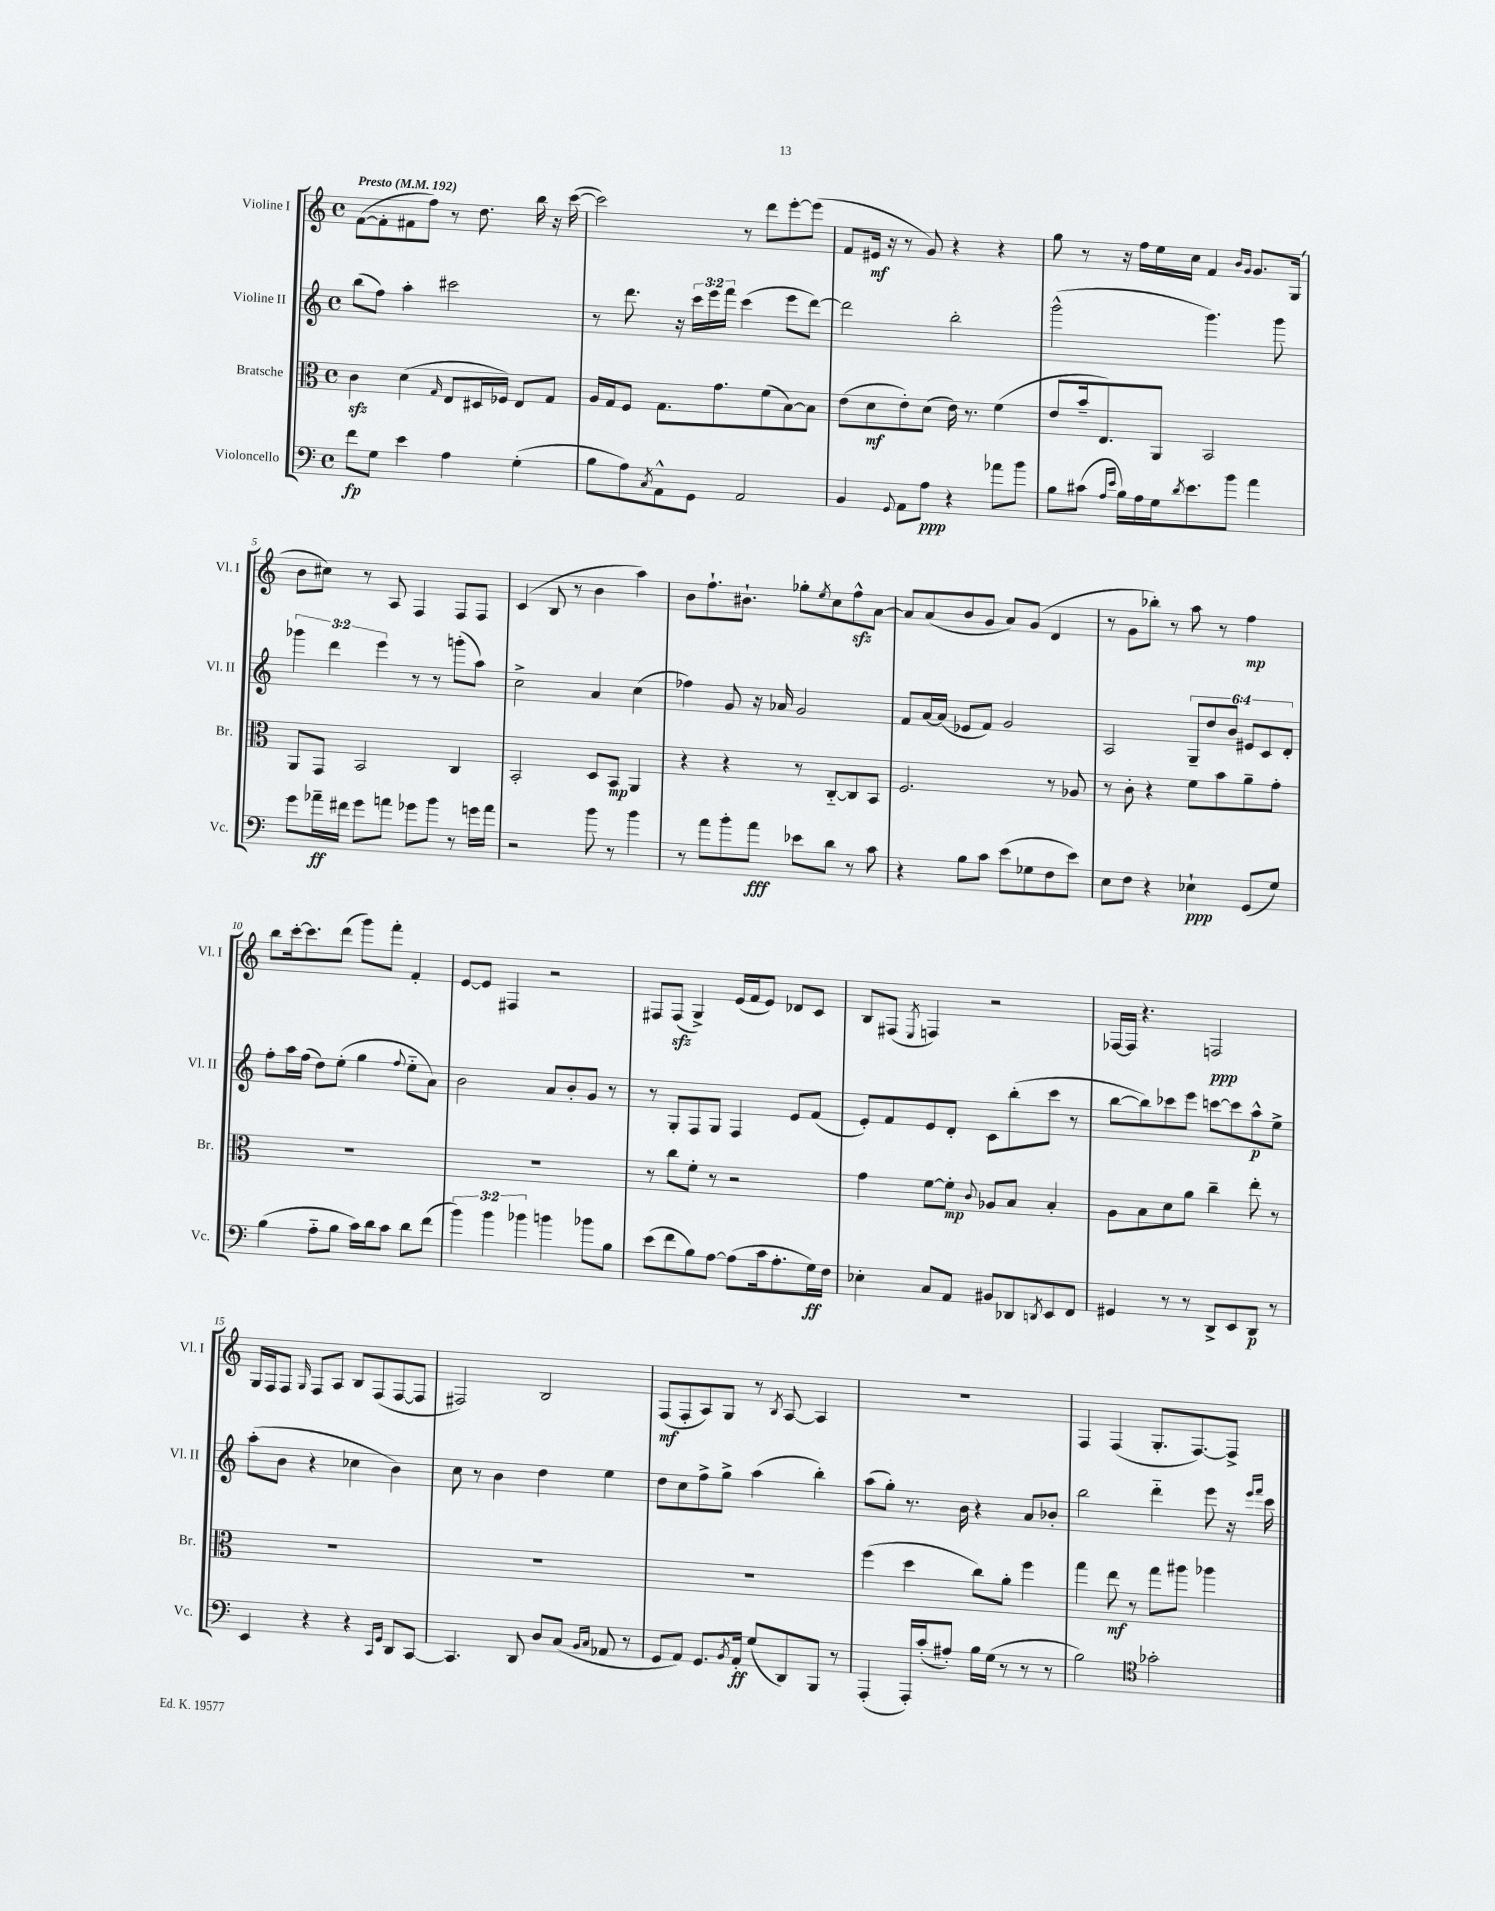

**kern	**kern	**kern	**kern
*staff4	*staff3	*staff2	*staff1
*clefF4	*clefC3	*clefG2	*clefG2
*k[]	*k[]	*k[]	*k[]
*M4/4	*M4/4	*M4/4	*M4/4
*met(c)	*met(c)	*met(c)	*met(c)
*MM192	*MM192	*MM192	*MM192
8f\L	4c\	(8bb\L	([8f\L
8G\J	.	8ff\J)	8f'\]
4e\	(4d\	4aa'\	8f#\
.	.	.	8ff\J)
.	16qqG/	.	.
4A\	8E/L	2ccc#\	8r
.	16D#/L	.	8.dd\
.	16F-/JJ)	.	.
(4G'\	8E/L	.	.
.	.	.	16bb\
.	8G/J	.	16r
.	.	.	([16ccc\
=	=	=	=
8B\L	16A/LL	8r	2ccc\])
.	16G/J	.	.
8A\)	8F/J	8.ddd\	.
8qC/	.	.	.
8AA^^\	8.G\L	.	.
.	.	16r	.
8GG\J	.	24ccc\LL	.
.	.	24eee\	.
.	8.g\	.	.
.	.	24fff\JJ	.
2AA/	.	(4ccc\	8r
.	(8f\	.	8ddd\L
.	[8B\)	8eee\L	[8eee'\
.	8B\]J	[8ddd\J)	(8eee\]J
=	=	=	=
4BB/	(8e\L	2ddd\]	8f/L
.	8d\	.	16e#/Jk
.	.	.	16r
8qqGG/	.	.	.
8AA\L	8e'\)	.	8r
8A\J	(8d\J	.	8g/)
4r	16e\)	2bb'\	4r
.	8.r	.	.
8a-\L	(4f\	.	4r
8b\J	.	.	.
=	=	=	=
8B\L	8e/L	(2ggg^^\	8gg\
(8c#\J	16b~/k	.	8r
.	8.E/)	.	.
16qqA/LL	.	.	.
16qqe/JJ	.	.	.
16B\LL)	.	.	16r
16A\	.	.	16ff\LL
16G\J	8AA/J	.	16ee\
8qd/	.	.	.
8.e\	.	.	16cc\JJ
.	2BB/	4.ggg\)	4f/
8b\J	.	.	.
.	.	.	16qqb/LL
.	.	.	16qqg/JJ
4a\	.	.	8.g/L
.	.	8ggg\	.
.	.	.	(16G/Jk
=	=	=	=
8g\L	8AA/L	6ggg-\	8b\L
16a-~\L	8GG/J	.	8cc#\J)
.	.	6ddd\	.
16f#\JJ	.	.	.
8g\L	2BB/	.	8r
.	.	6eee\	.
8a\J	.	.	8A/
8g-\L	.	8r	4F/
8b\J	.	8r	.
8r	4C/	(8ggg'\L	8F/L
16g\LL	.	8aa\J)	8F/J
16a\JJ	.	.	.
=	=	=	=
2r	2BB'/	2cc^\	(4c/
.	.	.	8B/
.	.	.	8r
8b\	8D/L	4a/	4b\
8r	8BB/J	.	.
4b\	4AA/	(4cc\	4aa\)
=	=	=	=
8r	4r	4ff-\)	8b\L
8a\L	.	.	8.ff`\
8b'\	4r	8g/	.
.	.	.	8.b#`\J
8a\J	.	16r	.
.	.	16a-/	.
8e-\L	8r	2g/	8gg-'\L
.	.	.	8qee/
8d\J	[8C'~/L	.	8cc\
8r	8C/]	.	8ff^^\
8c\	8BB/J	.	[8a\J
=	=	=	=
4r	2.F/	8f/L	8a/]L
.	.	[16a/L	(8a/
.	.	(16a/]JJ	.
8B\L	.	8e-/L	8b/
8c\J	.	8f/J)	8g/J
(8e\L	.	2g/	8a/L)
8G-\	.	.	(8g/J
8F\	8r	.	4d/
8e\J)	8A-/	.	.
=	=	=	=
8E\L	8r	2A/	8r
8F\J	8c'\	.	8g\L
4r	4r	.	8bb-'\J)
.	.	.	8r
4E-`\	8f\L	12G~/L	8aa\
.	.	12dd/	.
.	8b\	.	8r
.	.	12b/J	.
(8GG/L	8a~\	12e#/L	4ff\
.	.	12c/	.
8G/J)	8g'\J	.	.
.	.	12d'/J	.
=	=	=	=
(4B\	1r	8ff'\L	8bb\L
.	.	16aa\L	[16ccc'\k
.	.	(16ff\JJ	8.ccc\]
8A'~\L	.	8dd\L)	.
8B\J	.	(8ee'\J	(8ddd\J
16c\LL)	.	4gg\	8ggg\L)
16d\J	.	.	.
8c\J	.	.	8fff'\J
.	.	8qqff/	.
8d\L	.	8ee'~\L	4f'/
(8f\J	.	8a\J)	.
=	=	=	=
6b\)	1r	2b\	[8e/L
.	.	.	8e/]J
6b\	.	.	.
.	.	.	4F#/
6b-\	.	.	.
4b\	.	8a/L	2r
.	.	8b'/	.
8b-\L	.	8g/J	.
8B\J	.	8r	.
=	=	=	=
(8e\L	8r	8r	8F#/L
8f\	8cc\L	8G'/L	(8F#/J
8B\)	8f'\J	8F/	4G^/)
[8A\J	8r	8G/J	.
(8A\]L	2r	4F/	(16e/LL
.	.	.	16f/J
16c\k	.	.	8e/J)
8.A'\	.	.	.
.	.	8e/L	8d-/L
16G\L)	.	(8f/J	8c/J
16F\JJ	.	.	.
=	=	=	=
4E-'\	4g\	8e'/L)	8B/L
.	.	8f/	(8F#/J
.	.	.	8qE/
8C/L	[8f\L	8e/	4F/)
8AA/J	8f'\]J	8d'/J	.
.	8qqc/	.	.
8BB#/L	8A-/L	8c\L	2r
8DD-/	8B/J	(8bb'\	.
8qDD/	.	.	.
8EE/	4B'/	8ccc\J	.
8FF/J	.	8r	.
=	=	=	=
4GG#/	8A\L	[8bb\L	[16F-/LL
.	.	.	16F-/]JJ
.	8B\	8bb\])	4.r
8r	8d\	8ccc-\	.
8r	8a\J	8eee\J	.
8DD^/L	4cc~\	[8ccc\L	2F/
8EE/	.	8ccc\]	.
8DD/J	8ee'\	8aa^^\	.
8r	8r	8ee^\J	.
=	=	=	=
4EE/	1r	(8aa'\L	16G/LL
.	.	.	16F/J
.	.	8b\J	8F/J
.	.	.	16qqG/
4r	.	4r	8F/L
.	.	.	8A/J
4r	.	4cc-\	8B/L
.	.	.	(8F/
16qqCC/LL	.	.	.
16qqGG/JJ	.	.	.
8DD/L	.	4b\)	[8F/
[8CC/J	.	.	8F/]J
=	=	=	=
4.CC/]	1r	8cc\	2F#/)
.	.	8r	.
.	.	4b\	.
8DD/	.	.	.
8D/L	.	4dd\	2B/
(8C/J	.	.	.
16qqBB/LL	.	.	.
16qqC/JJ	.	.	.
8AA-/	.	4ee\	.
8r	.	.	.
=	=	=	=
8GG/L	1r	8dd\L	(8F/L
8AA/J)	.	8cc\	8F'/
8.GG/L	.	8ff^\	8A/)
.	.	8gg^\J	8G/J
8qBB/	.	.	.
16AA'/Jk	.	.	.
(8G/L	.	(4aa\	8r
.	.	.	8qB/
8DD/)	.	.	[8A/
8BBB/J	.	4bb'\)	4A/]
8r	.	.	.
=	=	=	=
(4AAA'/	(4ff\	(8aa\L	1r
.	.	8gg'\J)	.
16AAA'/LL)	4dd\	8.r	.
(16c'/J	.	.	.
8A#'/J)	.	.	.
.	.	16b\	.
16B\LL	8cc\L)	4r	.
(16G\JJ	.	.	.
8r	8a'\J	.	.
8r	4ff\	8a/L	.
8r	.	8b-'/J	.
=	=	=	=
2B\)	4gg\	2bb\	4F/
.	8ee\	.	(4F/
.	8r	.	.
*clefC4	*	*	*
2g-'\	8gg\L	4ddd'~\	8.G'/L
.	8aa#\J	.	.
.	.	.	[8.F/)
.	4aa-\	8eee\	.
.	.	16r	8F^/]J
.	.	16qqeee/LL	.
.	.	16qqfff/JJ	.
.	.	16ccc\	.
==	==	==	==
*-	*-	*-	*-
